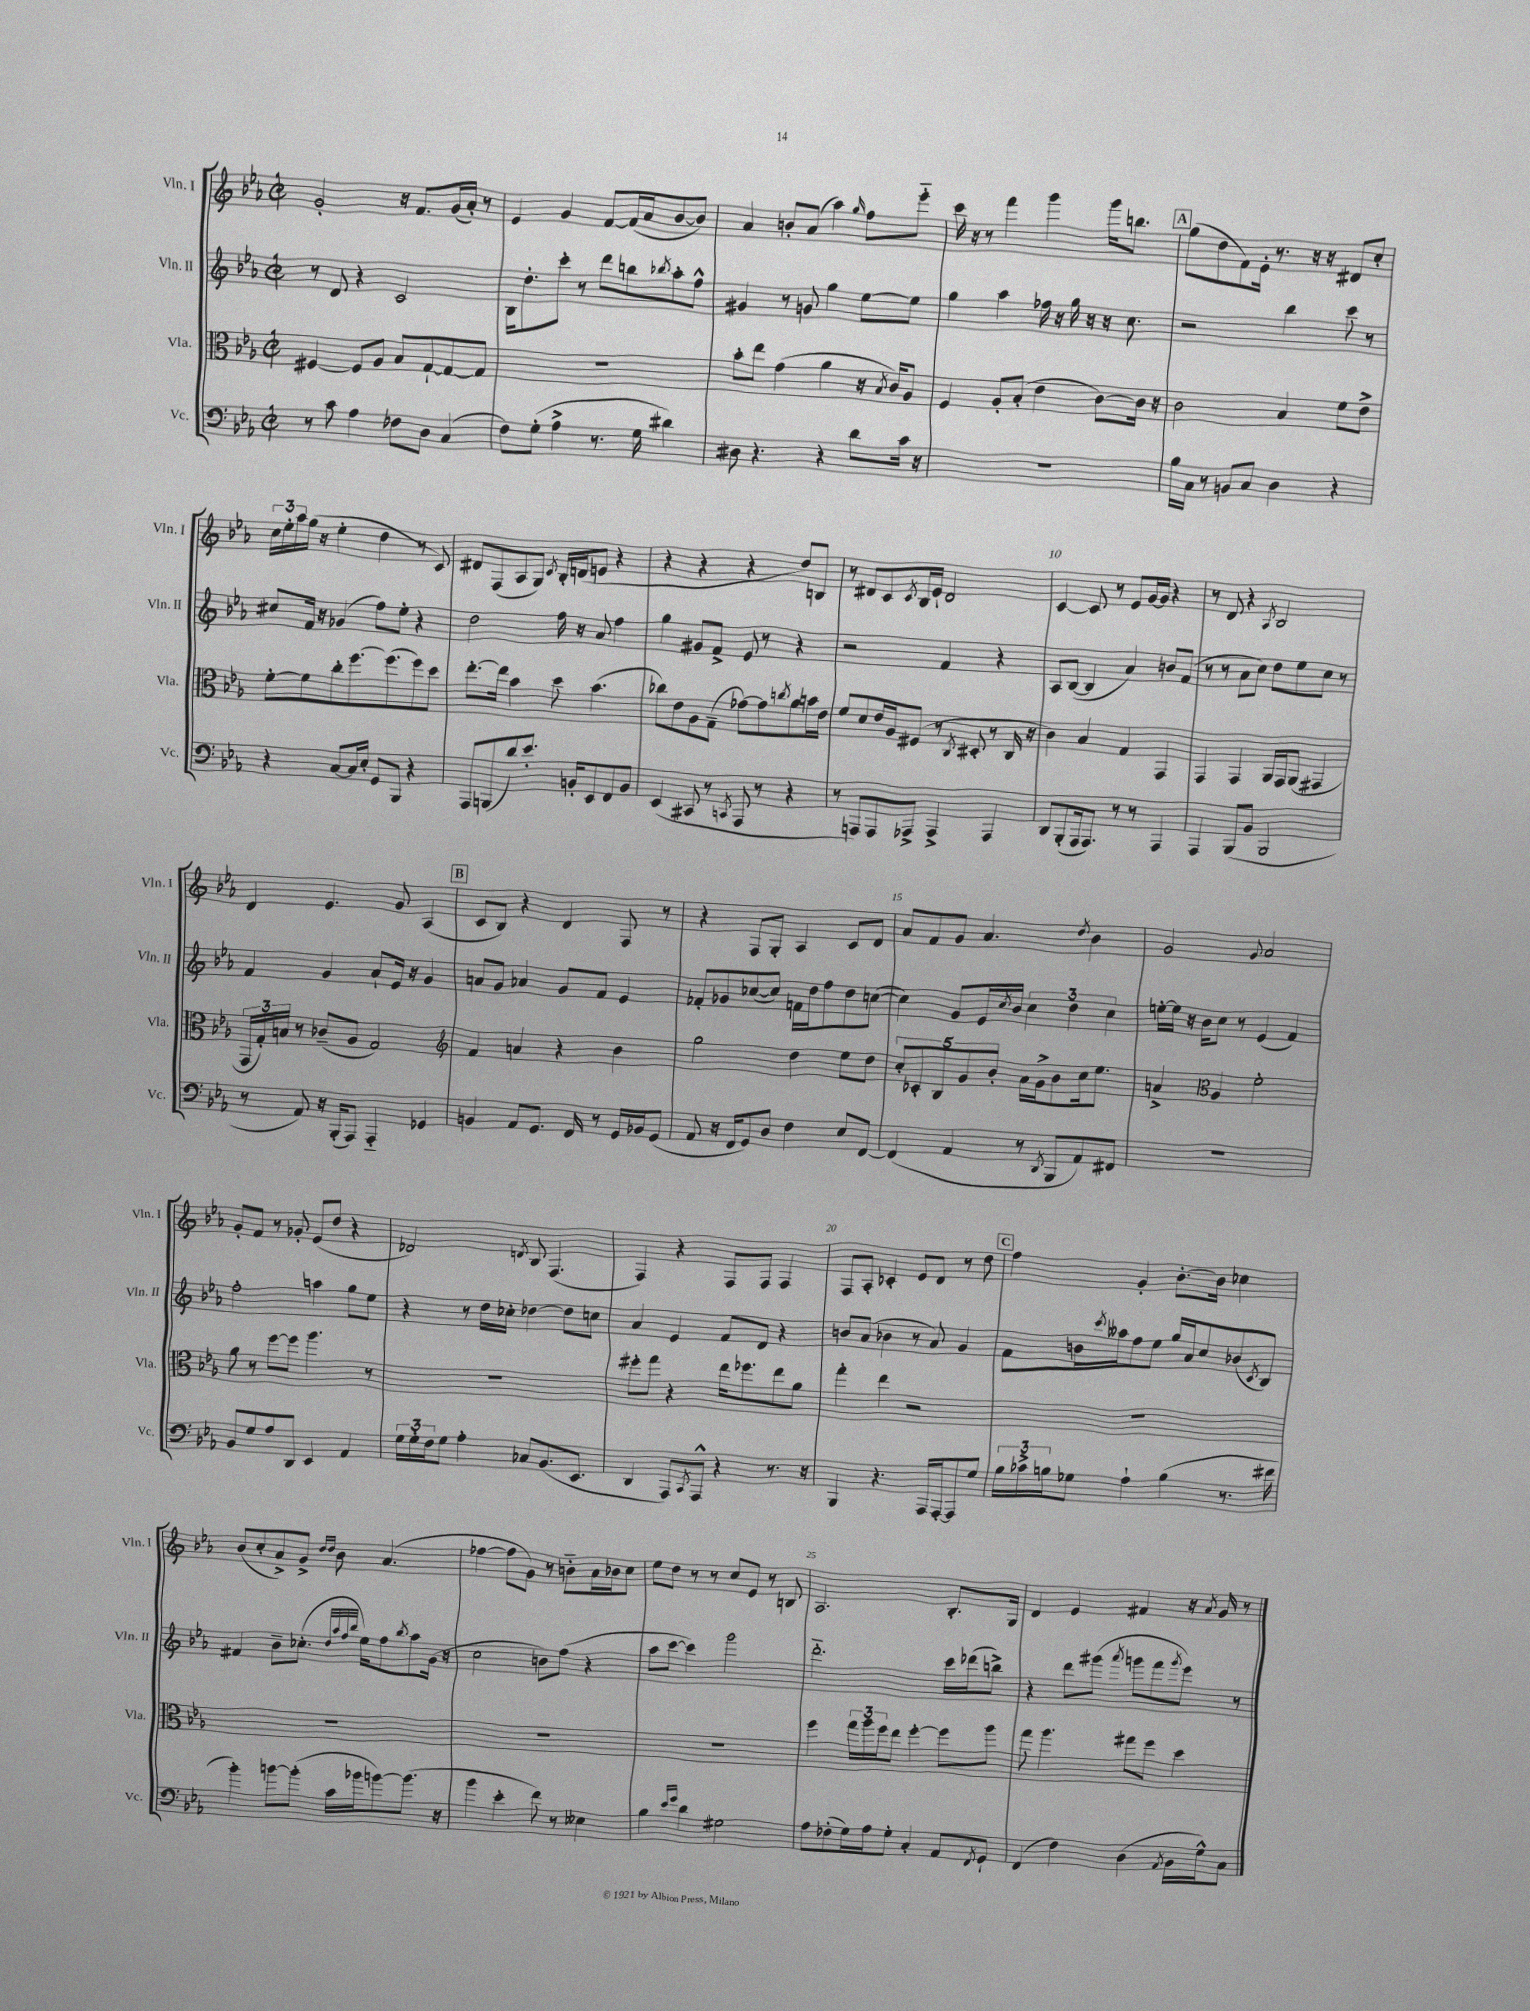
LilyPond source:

<<
\new StaffGroup <<
\new Staff = "s0" \with { instrumentName = "Vln. I" shortInstrumentName = "Vln. I" } {
    \clef treble \key ees \major \defaultTimeSignature \time 2/2
    g'2-. r16 f'8. g'16( aes'16-.) r8 |
    ees'4 g'4 f'8~ f'16( aes'16 bes'8~ bes'8) |
    aes'4 b'8-. aes'8( aes''4) \grace { g''16 } f''8 ees'''8-_ |
    c'''16 r16 r8 f'''4 g'''4 g'''16 b''8. |
    \mark \markup { \box "A" } g''8( d''8 f'8) ees'16-. r8. r16 r16 dis'8 c''8-. |
    \tuplet 3/2 { c''16 ees''16-. aes''16 } g''16( r16 ees''4-. d''4 r8 c'8) |
    dis'8 f8( aes8 g8) \acciaccatura { c'8 } bes16-. d'16( e'8 r4 |
    r4 r4 r4 d''8) b8 |
    r8 dis'8 c'8 \acciaccatura { c'8 } bes16 ees'16-! dis'2 |
    c'4~ c'8 r8 ees'8 g'16~ g'16 r4 |
    r8 d'8 r4 \acciaccatura { aes8 } bes2 |
    d'4 ees'4. g'8 aes4( |
    \mark \markup { \box "B" } c'8 bes8) r4 d'4 f8 r8 |
    r4 f8 g8-. aes4 c'8 d'8 |
    aes'8 f'8 g'8 aes'4. \acciaccatura { d''8 } bes'4 |
    g'2 \appoggiatura { g'8 } aes'2 |
    g'8-. f'8 r8 ges'8-. ees'8( d''8 r4 |
    des'2) \acciaccatura { d'8 } bes8 f4.( |
    f4) r4 f8 f8 f4 |
    f8 aes8-. ces'4-. ees'8 d'8 r8 d''8 |
    \mark \markup { \box "C" } f''4 g'4-. bes'8.~-. bes'16 ces''4 |
    bes'8( c''8-. aes'8->) g'8-> \grace { d''16 d''16 } bes'8 aes'4.( |
    fes''4~ fes''8 g'8) r8 b'8-_ aes'16 bes'16 c''8 |
    ees''8 d''8 r8 r8 c''8 ees'8 r8 b8 |
    aes2. bes8.-. g16 |
    d'4 ees'4 fis'4 r16 \acciaccatura { aes'8 } g'16 r8 \bar "|." |
}
\new Staff = "s1" \with { instrumentName = "Vln. II" shortInstrumentName = "Vln. II" } {
    \clef treble \key ees \major \defaultTimeSignature \time 2/2
    r8 d'8 r4 c'2 |
    bes16 d''8.-. c'''8-. r8 d'''8 b''8 \acciaccatura { bes''8 } aes''8-. f''8-^ |
    gis'4 r8 g'8 g''4 ees''8~ ees''8 |
    g''4 aes''4 fes''16 r16 g''16 r16 r16 c''8. |
    \mark \markup { \box "A" } r2 bes''4 c'''8 r8 |
    cis''8 f'16 r16 ges'4( f''8) ees''8-. r4 |
    d''2 f''16 r16 aes'8 f''4 |
    g''4 gis'8 f'8-> ees'8 r8 r4 |
    r2 f'4 r4 |
    aes8 bes8~( bes4 aes'4) b'8 f'8( |
    r8 r8 aes'8 c''8) d''8 ees''8 c''8 r8 |
    f'4 g'4 aes'8-! ees'16 r16 g'4 |
    \mark \markup { \box "B" } a'8 g'8 aes'4 g'8 f'8 ees'4 |
    fes'8-. ges'8 ces''8~( ces''8) f'16 d''16 f''8 d''8 c''8~( |
    c''4) g'8 ees'16 \acciaccatura { c''8 } bes'16 \tuplet 3/2 { c''4 d''4 c''4 } |
    e''16~-. e''16 r16 bes'16 c''8 r8 ees'4( f'4) |
    f''2-. a''4 g''8 ees''8 |
    r4 r8 d''16 ces''16-. des''4~ des''8 c''8 |
    aes'4 ees'4 f'8 d'8 r4 |
    b'8 aes'8( bes'4 r8 aes'8) g'4 |
    \mark \markup { \box "C" } f'8 b'16 \acciaccatura { c'''8 } aeses''16 f''8 ees''8 g''16 aes'16 c''8 bes'8( \acciaccatura { c'8 } bes8) |
    fis'4 bes'8-- ces''8.-.( \grace { d''32 aes''32 f''32 bes''32 } ees''16) f''8 \acciaccatura { bes''8 } aes''8 g'16( r16 |
    c''2 b'8) f''8( r4 |
    aes''8 c'''8~ c'''4) g'''2 |
    d'''2.-_ c'''16 des'''16( b''8->) |
    r4 d'''8 gis'''8( \acciaccatura { aes'''8 } g'''8 f'''8 \acciaccatura { g'''8 } ees'''8) r8 \bar "|." |
}
\new Staff = "s2" \with { instrumentName = "Vla." shortInstrumentName = "Vla." } {
    \clef alto \key ees \major \defaultTimeSignature \time 2/2
    fis4~ fis8 aes8 bes8 g8~-! g8~ g8 |
    R1 |
    bes'8-. ees''8 g'4( aes'4 r16 \acciaccatura { bes8 } c'16) aes8 |
    f4 aes8-. bes8-.( ees'4 c'8~) c'16 r16 |
    \mark \markup { \box "A" } c'2 bes4 f'8 ees'8-> |
    f'8~-. f'8 c''8-. f''8.~ f''8.( f''8) d''8 |
    ees''8.~-. ees''16 bes'4 d''8 bes'4.( |
    ces''8) ees'8 aes8 g8--( ges'8~) ges'8 \acciaccatura { c''8 } aes'8 b'16 ees'16 |
    f'8 d'8 ees'16 aes16 fis8( r8 \acciaccatura { c8 } dis8-. r8 c16 r16 |
    c'4) bes4 g4 g,4 |
    g,4 g,4 aes,16 g,16 aes,8( gis,4 |
    \tuplet 3/2 { g,16 g16-.) b16 } r8 ces'8--( aes8 g2) |
    \mark \markup { \box "B" } \clef treble f'4 a'4 r4 bes'4 |
    g''2 d''4 ees''8 d''8 |
    \tuplet 5/4 { c''8-. ces'8-. bes8 g'8 bes'8-. } aes'16 g'16-> bes'8 c''16 ees''8. |
    a'4-> \clef alto aes4 f'2-. |
    aes'8 r8 f''8~ f''8 aes''4. r8 |
    R1 |
    fis''8-. g''8 r4 ees''16 fes''8. ees''8 aes'8 |
    g''4-. ees''4 r2 |
    \mark \markup { \box "C" } R1 |
    R1 |
    R1 |
    R1 |
    f''4 \tuplet 3/2 { g''16 aes''16 f''16 } ees''8 f''4~-. f''8 aes''8 |
    g''8 aes''4. gis''8 f''8 d''4 \bar "|." |
}
\new Staff = "s3" \with { instrumentName = "Vc." shortInstrumentName = "Vc." } {
    \clef bass \key ees \major \defaultTimeSignature \time 2/2
    r8 c'8 aes4 fes8 d8 c4( |
    f8) g8-.( aes4-> r8. g16 dis'4) |
    dis8 r4. r4 d'8 c'16 r16 |
    R1 |
    \mark \markup { \box "A" } bes16 c16 r8 b,8 c8 d4 r4 |
    r4 c8~ c16 ees16-. g,8 bes,,8 r4 |
    aes,,8 b,,8( d'8) ees'8.-. b,16-. ees,8 f,8 b,8 |
    ees,4( cis,8 r8 \acciaccatura { c,8 } aes,,8 r8 r4 |
    r8 a,,8) a,,8 aes,,8-> aes,,4-> aes,,4 |
    d,8 bes,,8-.( aes,,16 aes,,8.) r8 r8 aes,,4 |
    aes,,4 bes,,8( bes,8 bes,,2 |
    r8 aes,8) r16 bes,,16-.( aes,,8) aes,,4-_ ges,4 |
    \mark \markup { \box "B" } b,4 aes,8 g,8. f,16 r8 g,16 bes,16 g,8( |
    aes,8 r16 f,16 g,8) d8 f4 ees8 f,8~ |
    f,4( aes,4 r8 \acciaccatura { d,8 } bes,,8 aes,8) fis,8 |
    R1 |
    bes,8 g8 aes8 d,8 ees,4 aes,4 |
    \tuplet 3/2 { g16 g16-. f16 } g8 aes4-. ces8 bes,8.( ees,8. |
    d,4 aes,,8) \acciaccatura { c,8 } aes,,8-^ r4 r8. r16 |
    bes,,4 r4. aes,,16 aes,,16~-. aes,,8 g8 |
    \mark \markup { \box "C" } \tuplet 3/2 { bes16 ces'16-> b16 } ges8 aes4-! b4( r8. fis'16 |
    bes'4-.) b'8~ b'8-.( c'16 bes'16 b'8~) b'8.( r16 |
    bes'4 ees'4-. f'8) r8 eeses4 |
    bes4 \grace { ees'16 g'16 } d'4 gis2 |
    aes8 fes8-.( g16) aes16 g8-. c4-. aes,8 \acciaccatura { f,8 } g,8-! |
    f,4( f4) d4( \acciaccatura { aes,8 } bes,16 g16-^) c8 \bar "|." |
}
>>
>>
\layout { \context { \Score \override BarNumber.break-visibility = ##(#f #t #t) barNumberVisibility = #(every-nth-bar-number-visible 5) } }
